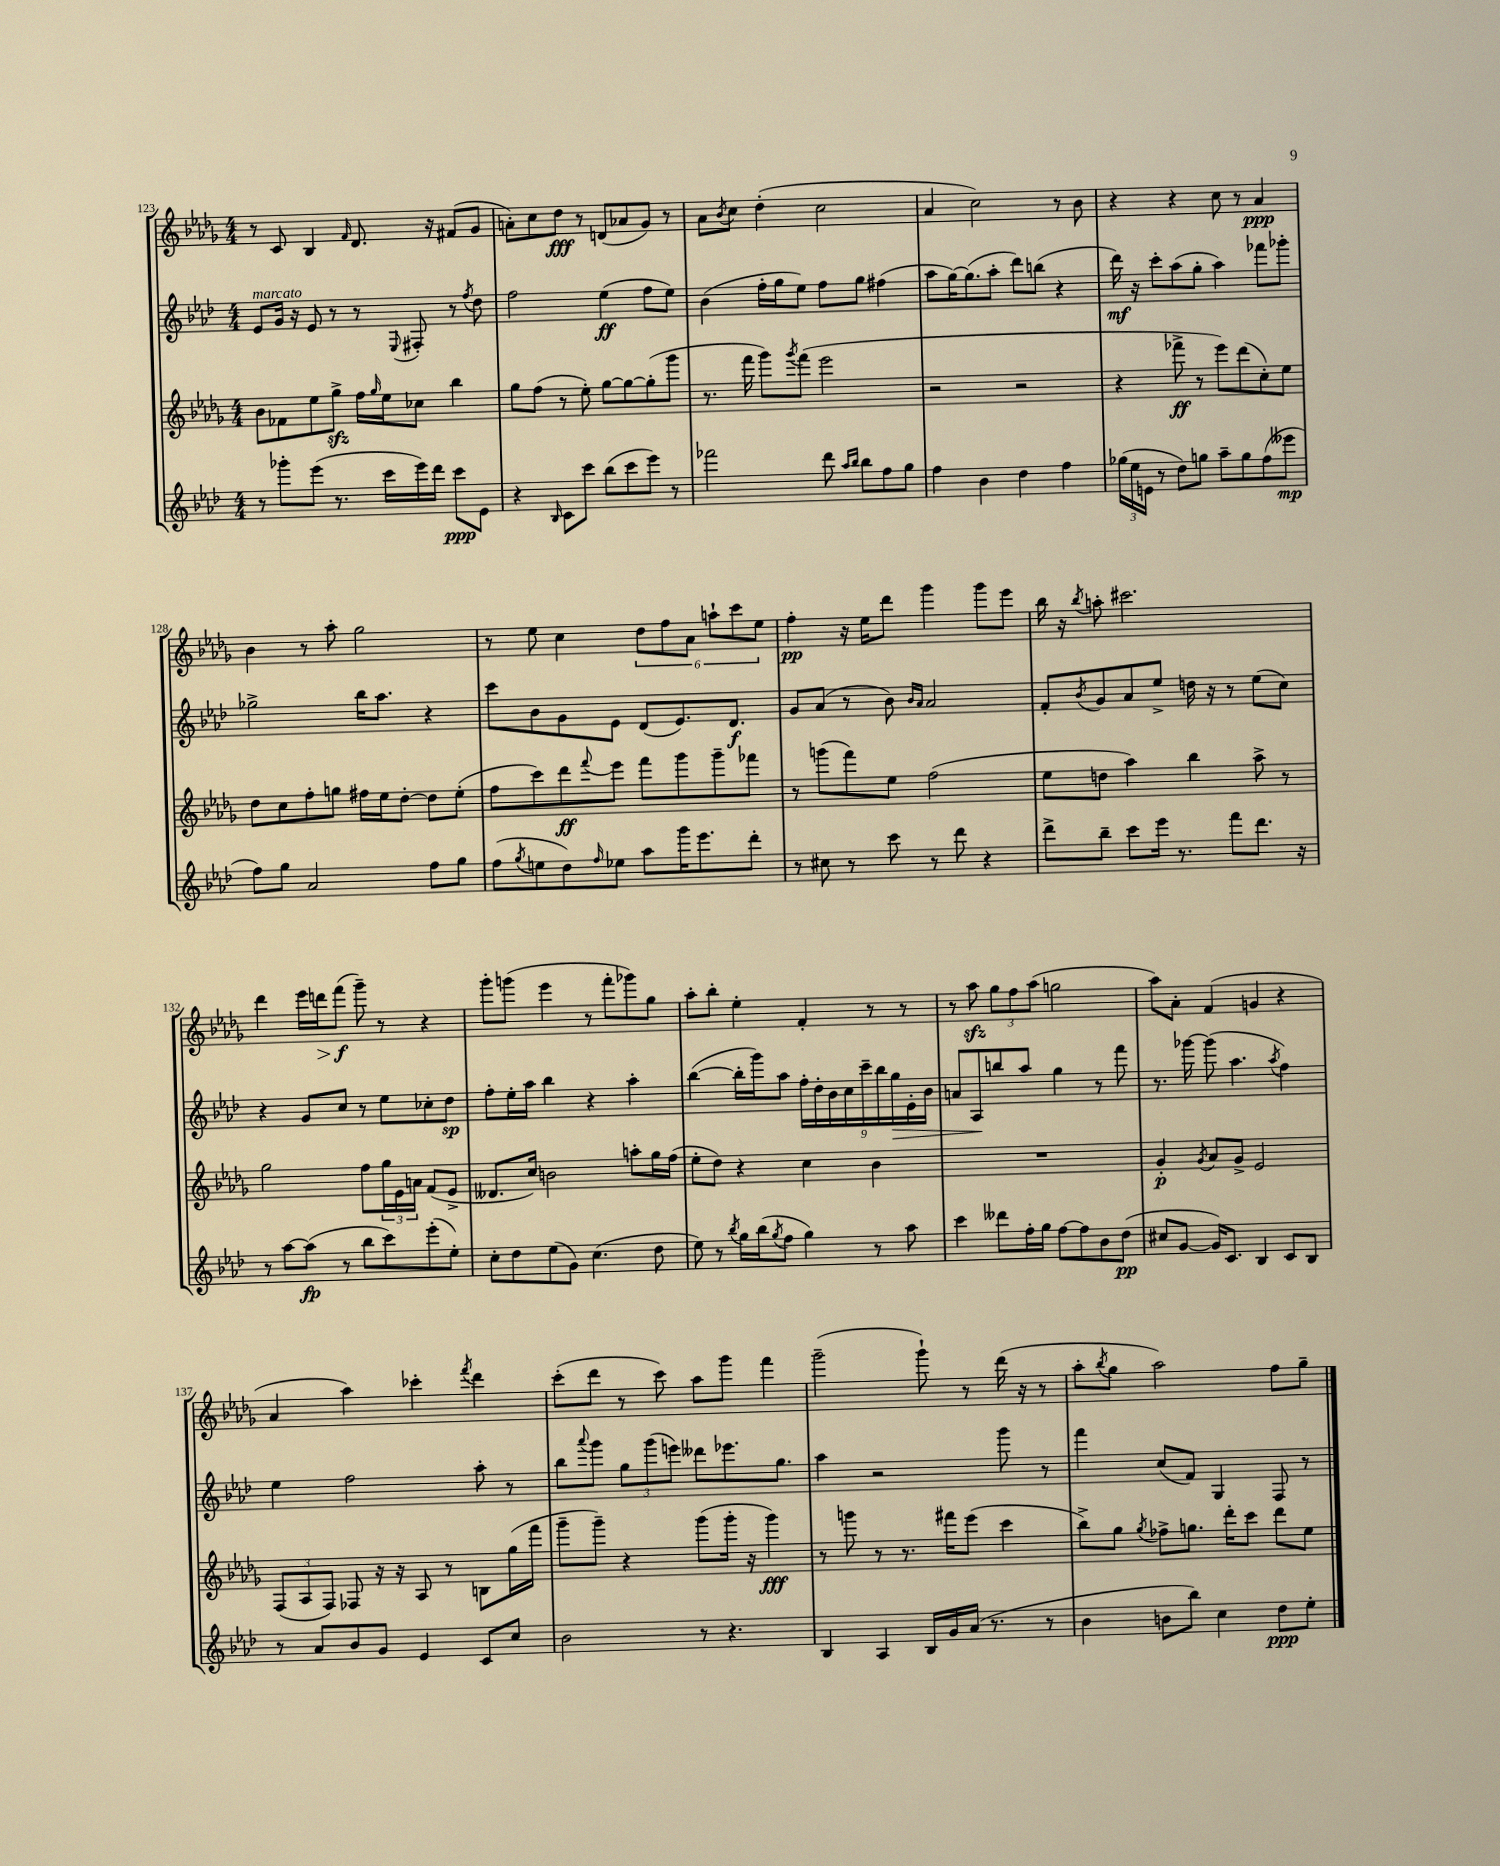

**kern	**kern	**kern	**kern
*staff4	*staff3	*staff2	*staff1
*clefG2	*clefG2	*clefG2	*clefG2
*k[b-e-a-d-]	*k[b-e-a-d-g-]	*k[b-e-a-d-]	*k[b-e-a-d-g-]
*M4/4	*M4/4	*M4/4	*M4/4
8r	8b-	8e-	8r
8ggg-'	8f-	16g	8c
.	.	16r	.
(8eee-	8ee-	8e-	4B-
8.r	8gg-^	8r	.
.	.	.	16qqf
.	16ff	8r	8.d-
.	16qqgg-	.	.
16ccc	16ee-	.	.
.	.	8qqE-	.
16eee-)	8cc-	8F#'	.
16ddd-	.	.	16r
8ccc	4bb-	8r	(8f#
.	.	8qff	.
8e-	.	8dd-	8g-
=	=	=	=
4r	8gg-	2ff	8a')
.	(8ff	.	8cc
16qqB-	.	.	.
8c	8r	.	8dd-
8ccc	8ee-')	.	8r
(8bb-	[8gg-	(4ee-	(8d
8ccc	8gg-_	.	8a-
8eee-)	(8gg-']	8ff	8g-)
8r	8ggg-	8ee-)	8r
=	=	=	=
2fff-	8.r	(4b-	8a-
.	.	.	8qb-
.	.	.	8cc
.	16fff	.	.
.	8ggg-)	16ff'	(4dd-'
.	.	16gg	.
.	8qggg-	.	.
.	(8fff	8ee-)	.
8ddd-	2eee-	8ff	2cc
16qqaa-	.	.	.
16qqbb-	.	.	.
8bb-	.	8gg	.
8ff	.	(4ff#	.
8gg	.	.	.
=	=	=	=
4ff	2r	8aa-	4a-
.	.	[16gg)	.
.	.	(8.gg]	.
4b-	.	.	2cc)
.	.	8aa-'	.
4dd-	2r	8ddd-)	.
.	.	(8bb	.
4ff	.	4r	8r
.	.	.	8b-
=	=	=	=
(24gg-	4r	16ddd-)	4r
24ee-	.	.	.
.	.	16r	.
24e	.	.	.
8r	.	8ccc'	.
8dd-)	8fff-^	(8aa-	4r
8gg	8r	8gg'	.
8aa-~	8eee-)	4aa-)	8cc
8gg	(8ddd-	.	8r
(8ff	8cc')	8fff-	4a-
8eee--	8ee-	8ggg-'	.
=	=	=	=
8ff)	8dd-	2gg-^	4b-
8gg	8cc	.	.
2a-	8ff'	.	8r
.	8gg	.	8aa-'
.	16ff#	16bb-	2gg-
.	16ee-	8.aa-	.
.	[8dd-'	.	.
8ff	8dd-]	4r	.
8gg	(8ee-'	.	.
=	=	=	=
(8ff	8ff	8ccc	8r
8qgg	.	.	.
8ee	8ccc)	8b-	8ee-
8dd-)	8ddd-	8g	4cc
16qqff	8qqfff	.	.
8ee-	8eee-	8e-	.
8aa-	8fff	(8d-	12dd-
.	.	.	12ff
16ggg	8ggg-	8.e-)	.
.	.	.	12a-
8.eee-	.	.	.
.	8ggg-~	.	12aa`
.	.	8.d-	.
.	.	.	12ccc
8ddd-'	8fff-	.	.
.	.	.	12ee-
=	=	=	=
8r	8r	8g	4ff'
8cc#	(8ggg	(8a-	.
8r	8fff)	8r	16r
.	.	.	16ee-
8ccc	8ee-	8b-)	8ddd-
.	.	16qqb-	.
.	.	16qqa-	.
8r	(2ff	2a-	4ggg-
8ddd-	.	.	.
4r	.	.	8ggg-
.	.	.	8eee-
=	=	=	=
8ddd-^	8ee-	8f'	16bb-
.	.	.	16r
.	.	8qb-	8qbb-
8bb-~	8dd	8g	8aa'
8ccc	4aa-)	8a-	2.ccc#
16eee-	.	8ee-^	.
8.r	.	.	.
.	4bb-	16dd	.
.	.	16r	.
8fff	.	8r	.
8.ddd-	8aa-^	(8ee-	.
.	8r	8cc)	.
16r	.	.	.
=	=	=	=
8r	2gg-	4r	4ddd-
[8aa-	.	.	.
(8aa-]	.	8g	16eee-
.	.	.	16ddd
8r	.	8cc	(8fff
8bb-	8ff	8r	8ggg-~)
8ccc)	24gg-	8ee-	8r
.	24e-	.	.
.	24a	.	.
(8eee-'	(8f	8cc-'	4r
8ee-')	8e-^	8dd-	.
=	=	=	=
8cc'	8.d--	8ff'	8ggg-'
8dd-	.	16ee-'	(8ggg
.	16cc)	16aa-	.
(8ee-	2b	4bb-	4eee-
8g)	.	.	.
(4.cc	.	4r	8r
.	.	.	8fff'
.	8aa'	4aa-'	8ggg-)
8dd-	16gg-	.	8gg-
.	(16ff	.	.
=	=	=	=
8ee-)	8ee-'	([4bb-	8aa-'
8r	8dd-)	.	8bb-'
8qbb-	.	.	.
16gg	4r	16bb-']	4ee-'
(16bb-	.	16ggg)	.
8qgg	.	.	.
8ff	.	8aa-	.
4gg)	4cc	18ff'	4f'
.	.	18dd-'	.
.	.	18b-	.
.	.	18cc	.
.	.	18ccc~	.
8r	4b-	.	8r
.	.	18bb-	.
.	.	18gg	.
8aa-	.	.	8r
.	.	18e-'	.
.	.	18b-	.
=	=	=	=
4ccc	1r	8a	8r
.	.	8A-	8aa-
8ddd--	.	8bb	12gg-
.	.	.	12ff
16ff'	.	8aa-	.
.	.	.	(12aa-
16gg	.	.	.
[8ff	.	4gg	2gg
8ff]	.	.	.
8b-	.	8r	.
(8dd-	.	8fff	.
=	=	=	=
8cc#	4g-'	8.r	8aa-)
[8g	.	.	8a-'
.	.	[16ggg-	.
.	8qg-	.	.
16g])	8a-	(8ggg-]	(4f
8.c	.	.	.
.	8g-^	4.aa-	.
4B-	2e-	.	4g
.	.	8qaa-	.
8c	.	4ff)	4r
8B-	.	.	.
=	=	=	=
8r	(12F	4ee-	4a-
.	12A-	.	.
8a-	.	.	.
.	12F)	.	.
8b-	8F-	2ff	4aa-)
8g	16r	.	.
.	16r	.	.
4e-	8A-	.	4ccc-'
.	8r	.	.
.	.	.	8qfff
8c	8B	8aa-'	4ddd-
8cc	(16gg-	8r	.
.	16fff	.	.
=	=	=	=
2b-	8ggg-~	8bb-	(8ccc'
.	.	8qqaaa-	.
.	8ggg-~)	8ggg	8ddd-
.	4r	12gg	8r
.	.	(12ggg	.
.	.	.	8ccc)
.	.	12eee)	.
8r	(8ggg-	8ddd--	8aa-
4.r	16ggg-'	8.eee-	8ggg-
.	16r	.	.
.	4ggg-)	.	4fff
.	.	8.gg	.
=	=	=	=
4B-	8r	4aa-	(2ggg-~
.	8ggg	.	.
4A-	8r	2r	.
.	8.r	.	.
16B-	.	.	8ggg-`)
16g	16fff#	.	.
(16a-	(8eee-	.	8r
8.r	.	.	.
.	4ccc	8ggg	(16ddd-
.	.	.	16r
8r	.	8r	8r
=	=	=	=
4b-	8bb-^)	4fff	8aa-'
.	.	.	8qbb-
.	8gg-	.	8gg-
.	8qgg-	.	.
8b	8ff-^	(8cc	2aa-)
8bb-)	8.gg	8f)	.
4cc	.	4G	.
.	16ddd-'	.	.
.	8ccc	.	.
8dd-	8ddd-	8F	8ff
8ee-'	8ee-	8r	8gg-~
==	==	==	==
*-	*-	*-	*-
